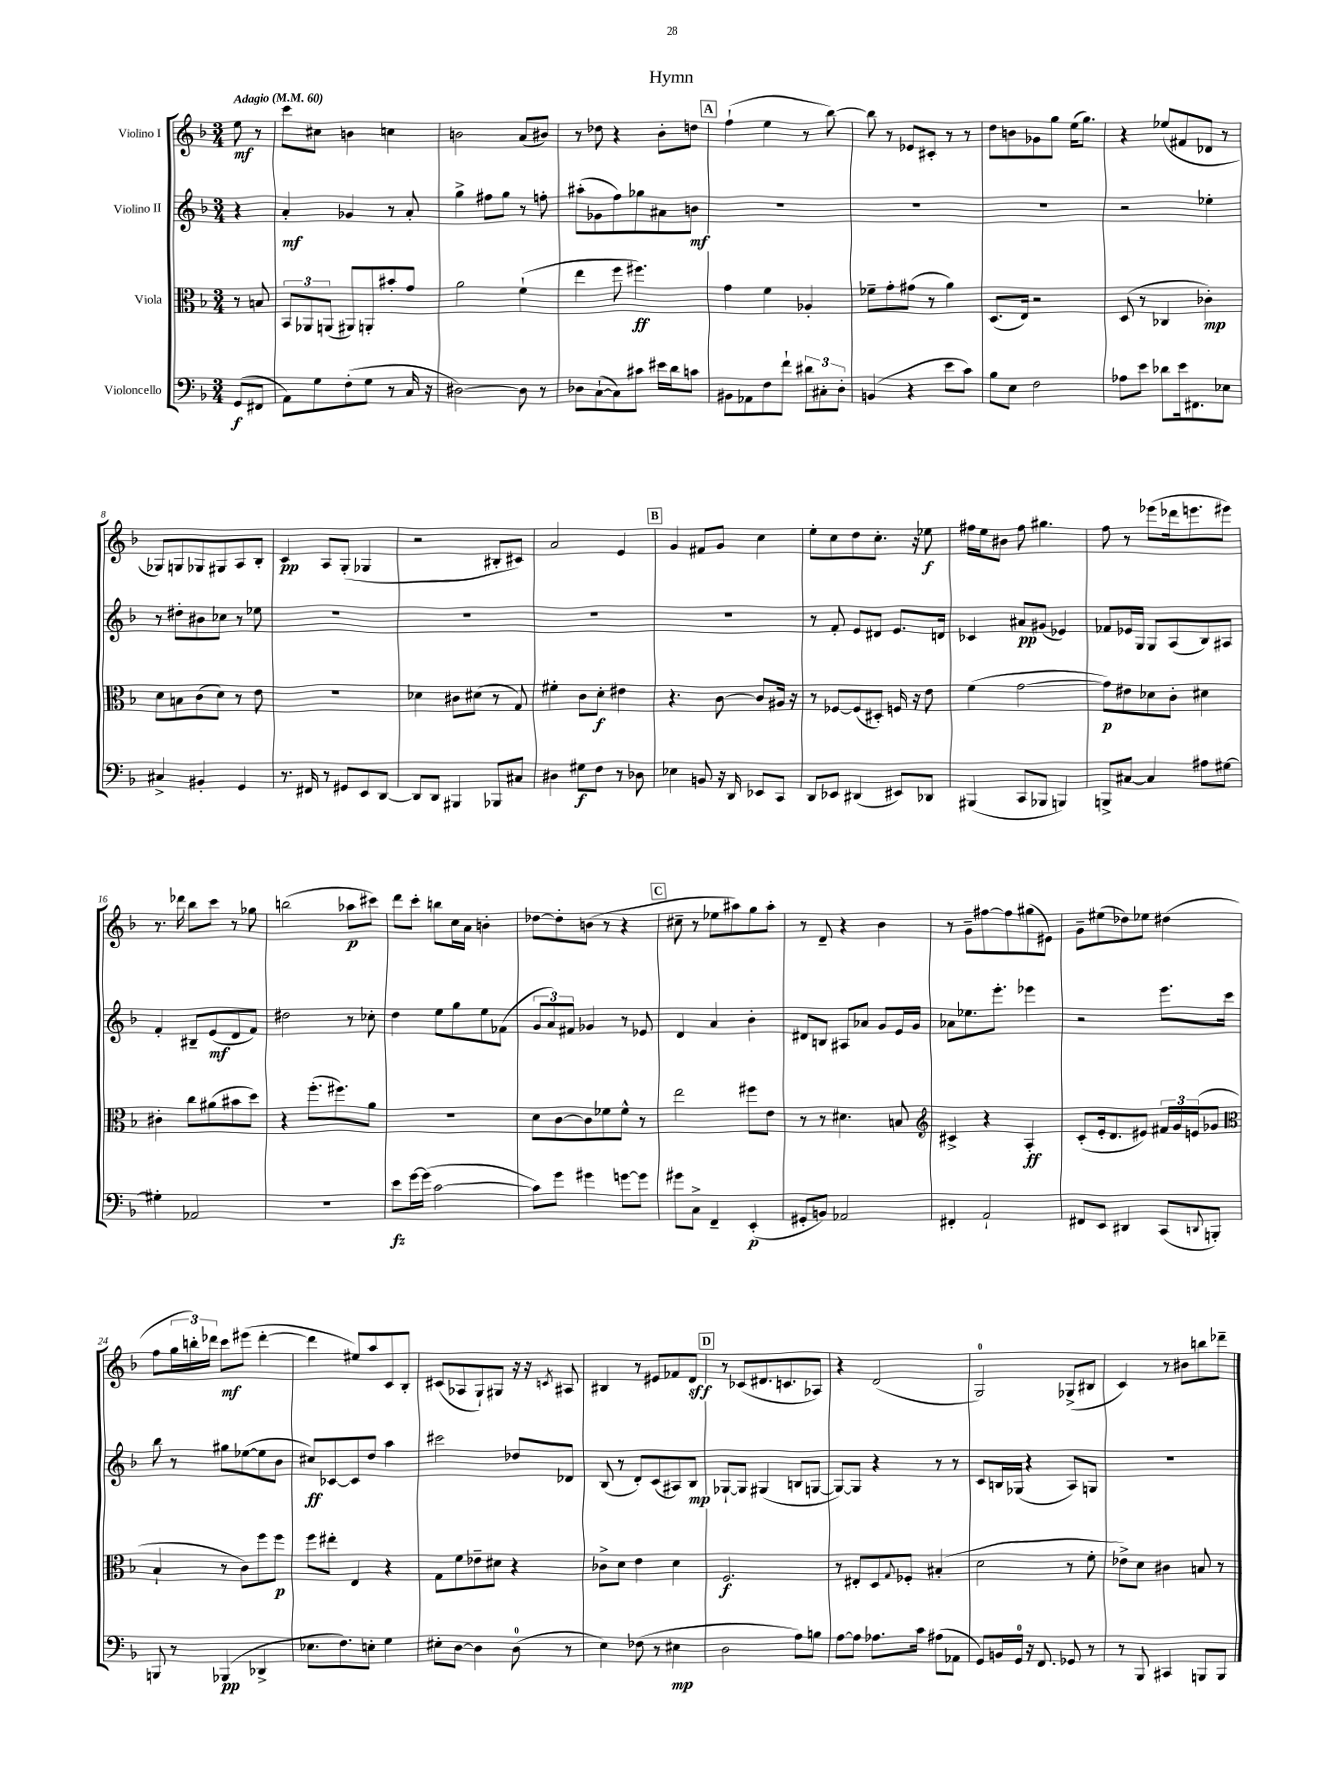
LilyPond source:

\header { title = "Hymn" }
<<
\new StaffGroup <<
\new Staff = "s0" \with { instrumentName = "Violino I" } {
    \clef treble \key f \major \numericTimeSignature \time 3/4 \partial 4 \tempo "Adagio" 4 = 60
    e''8\mf r8 |
    c'''8 cis''8 b'4 c''4 |
    b'2 a'8( bis'8) |
    r8 des''8 r4 bes'8-. d''8 |
    \mark \markup { \box "A" } f''4-!( e''4 r8 bes''8~) |
    bes''8 r8 ees'8 cis'8-. r8 r8 |
    d''8 b'8 ges'8 g''8 e''16( g''8.) |
    r4 ees''8( fis'8 des'8 r8 |
    ges8) g8 ges8 gis8 a8 bes8-. |
    c'4\pp a8 g8-.( ges4 |
    r2 bis8-. cis'8) |
    a'2 e'4 |
    \mark \markup { \box "B" } g'4 fis'8 g'8 c''4 |
    e''8-. c''8 d''8 c''8.-. r16 ees''8\f |
    fis''16 e''16 bis'8 fis''8 gis''4. |
    f''8 r8 ees'''8( des'''16 e'''8. eis'''8) |
    r8. des'''16 bes''8 c'''8 r8 ges''8 |
    b''2( aes''8\p cis'''8) |
    d'''8 c'''8-. b''8 c''16 a'16 b'4-. |
    des''8~ des''8-. b'8( r8 r4 |
    \mark \markup { \box "C" } cis''8-- r8 ees''8 ais''8) g''8 ais''8-. |
    r8 d'8-- r4 bes'4 |
    r8 g'8-- fis''8~ fis''8 gis''8( eis'8) |
    g'8-- eis''8( des''8) ees''8 dis''4( |
    f''8 \tuplet 3/2 { g''16 b''16-.) des'''16 } c'''8\mf eis'''8( des'''4~-. |
    des'''4 eis''8) a''8 c'8 bes8-. |
    cis'8( aes8 g8-!) gis8 r16 r16 \acciaccatura { c'8 } ais8 |
    bis4 r8 eis'8 fes'8 d'8\sff |
    \mark \markup { \box "D" } r8 ces'8( dis'8. c'8. aes8) |
    r4 d'2( |
    g2-0) ges8->( bis8 |
    c'4) r8 bis'8 b''8 des'''8-- \bar "|." |
}
\new Staff = "s1" \with { instrumentName = "Violino II" } {
    \clef treble \key f \major \numericTimeSignature \time 3/4 \partial 4
    r4 |
    a'4-.\mf ges'4 r8 a'8-. |
    g''4-> fis''8 g''8 r8 f''8-. |
    ais''8-.( ges'8 f''8) ges''8 ais'8 b'8\mf |
    \mark \markup { \box "A" } R2. |
    R2. |
    R2. |
    r2 ees''4-. |
    r8 dis''8-. bis'8 ces''8 r8 ees''8 |
    R2. |
    R2. |
    R2. |
    \mark \markup { \box "B" } R2. |
    r8 f'8-. e'8 dis'8 e'8. d'16 |
    ces'4 ais'8\pp gis'8( ees'4) |
    fes'8 ees'16 g16 g8 a8( bes8) ais8 |
    f'4-. bis8-- e'8\mf( d'8 f'8) |
    dis''2 r8 ces''8-. |
    d''4 e''8 g''8 e''8 fes'8( |
    \tuplet 3/2 { g'8 a'8) fis'8 } ges'4 r8 ees'8 |
    \mark \markup { \box "C" } d'4 a'4 bes'4-. |
    dis'8 b8 ais8 aes'8 g'8 e'16 g'16 |
    aes'8 ees''8. e'''8.-. ees'''4 |
    r2 e'''8. c'''16 |
    bes''8 r8 gis''8 ees''8~( ees''8 bes'8 |
    cis''8\ff) ces'8~ ces'8 d''8 a''4 |
    cis'''2 des''8 des'8 |
    bes8( r8 d'8-.) c'8( ais8) bes8\mp |
    \mark \markup { \box "D" } ges8~-! ges8 gis4( b8 g8~ |
    g8~) g8 r4 r8 r8 |
    c'8 b16 ges16( r4 a8) g8 |
    R2. \bar "|." |
}
\new Staff = "s2" \with { instrumentName = "Viola" } {
    \clef alto \key f \major \numericTimeSignature \time 3/4 \partial 4
    r8 b8 |
    \tuplet 3/2 { bes,8 aes,8 a,8( } ais,8) a,8-. bis'8-. g'8 |
    a'2 f'4-!( |
    e''4 f''8 fis''4.\ff) |
    \mark \markup { \box "A" } g'4 f'4 aes4-. |
    fes'8-- g'8-. gis'8( r8 a'4) |
    d8.( e16) r2 |
    d8( r8 ces4 ces'4-.\mp) |
    d'8 b8 c'8( d'8) r8 e'8 |
    R2. |
    des'4 cis'8 dis'8( r8 g8) |
    fis'4-. c'8 d'8-.\f eis'4 |
    \mark \markup { \box "B" } r4. c'8~ c'8 ais16 r16 |
    r8 fes8~ fes8( dis8-.) f16 r16 e'8 |
    f'4( g'2~ |
    g'8\p) eis'8 des'8 c'8-. dis'4 |
    cis'4-. c''8 ais'8( bis'8 d''8) |
    r4 f''8.-.( fis''8.) a'8 |
    R2. |
    d'8 c'8~ c'8 fes'8 fes'8-^ r8 |
    \mark \markup { \box "C" } e''2 fis''8 e'8 |
    r8 r8 dis'4. b8 |
    \clef treble cis'4-> r4 a4-.\ff |
    c'8-.( e'16-. d'8. eis'8) \tuplet 3/2 { fis'16 g'16 e'16( } ges'8 |
    \clef alto bes4-! r8 c'8) f''8 f''8\p |
    f''8 eis''8-. e4 r4 |
    g8 f'8 ees'8-- dis'8 r4 |
    ces'8-> d'8 e'4 d'4 |
    \mark \markup { \box "D" } f2.\f |
    r8 eis8-. d8 \appoggiatura { g8 } fes8-. bis4-.( |
    d'2 r8 f'8-. |
    ees'8->) d'8 cis'4 b8 r8 \bar "|." |
}
\new Staff = "s3" \with { instrumentName = "Violoncello" } {
    \clef bass \key f \major \numericTimeSignature \time 3/4 \partial 4
    g,8\f( fis,8 |
    a,8) g8 f8-.( g8 r8 c16 r16 |
    dis2~) dis8 r8 |
    des8 c8~-!( c8) cis'8 eis'16 d'16 c'8 |
    \mark \markup { \box "A" } bis,8 aes,8 f8 f'8-! \tuplet 3/2 { dis'8 cis8-. d8-. } |
    b,4( r4 e'8 c'8) |
    bes8 e8 f2 |
    aes8 e'8 des'8 e'16 fis,8. ees8 |
    cis4-> bis,4-. g,4 |
    r8. fis,16 r8 gis,8 e,8 d,8~ |
    d,8 d,8 bis,,4 bes,,8 cis8 |
    dis4 gis8\f f8 r8 des8 |
    \mark \markup { \box "B" } ees4 b,8 r16 d,16 ees,8 c,8 |
    d,8 ees,8 dis,4( eis,8) des,8 |
    bis,,4( c,8 bes,,8 b,,4) |
    b,,8-> cis8~ cis4 ais8 gis8~ |
    gis4-. aes,2 |
    R2. |
    e'8\fz g'16~ g'16( c'2~ |
    c'8) g'8 gis'4 g'8~ g'8 |
    \mark \markup { \box "C" } gis'8 c8-> f,4-- e,4-.\p( |
    gis,8-. b,8) aes,2 |
    fis,4-. a,2-! |
    fis,8 e,8 dis,4 c,8( \appoggiatura { d,8 } b,,8-.) |
    b,,8 r8 bes,,4\pp( des,4-> |
    ees8. f8.) e8-. g4 |
    eis8-. d8~ d4 d8-0( r8 |
    e4) fes8( r8 eis4\mp |
    \mark \markup { \box "D" } d2 a8) b8 |
    a8~ a8 aes8. c'16 ais8( aes,8 |
    g,8) b,16 g,16-0 r16 f,8. ges,8 r8 |
    r8 bes,,8 cis,4 b,,8 b,,8 \bar "|." |
}
>>
>>
